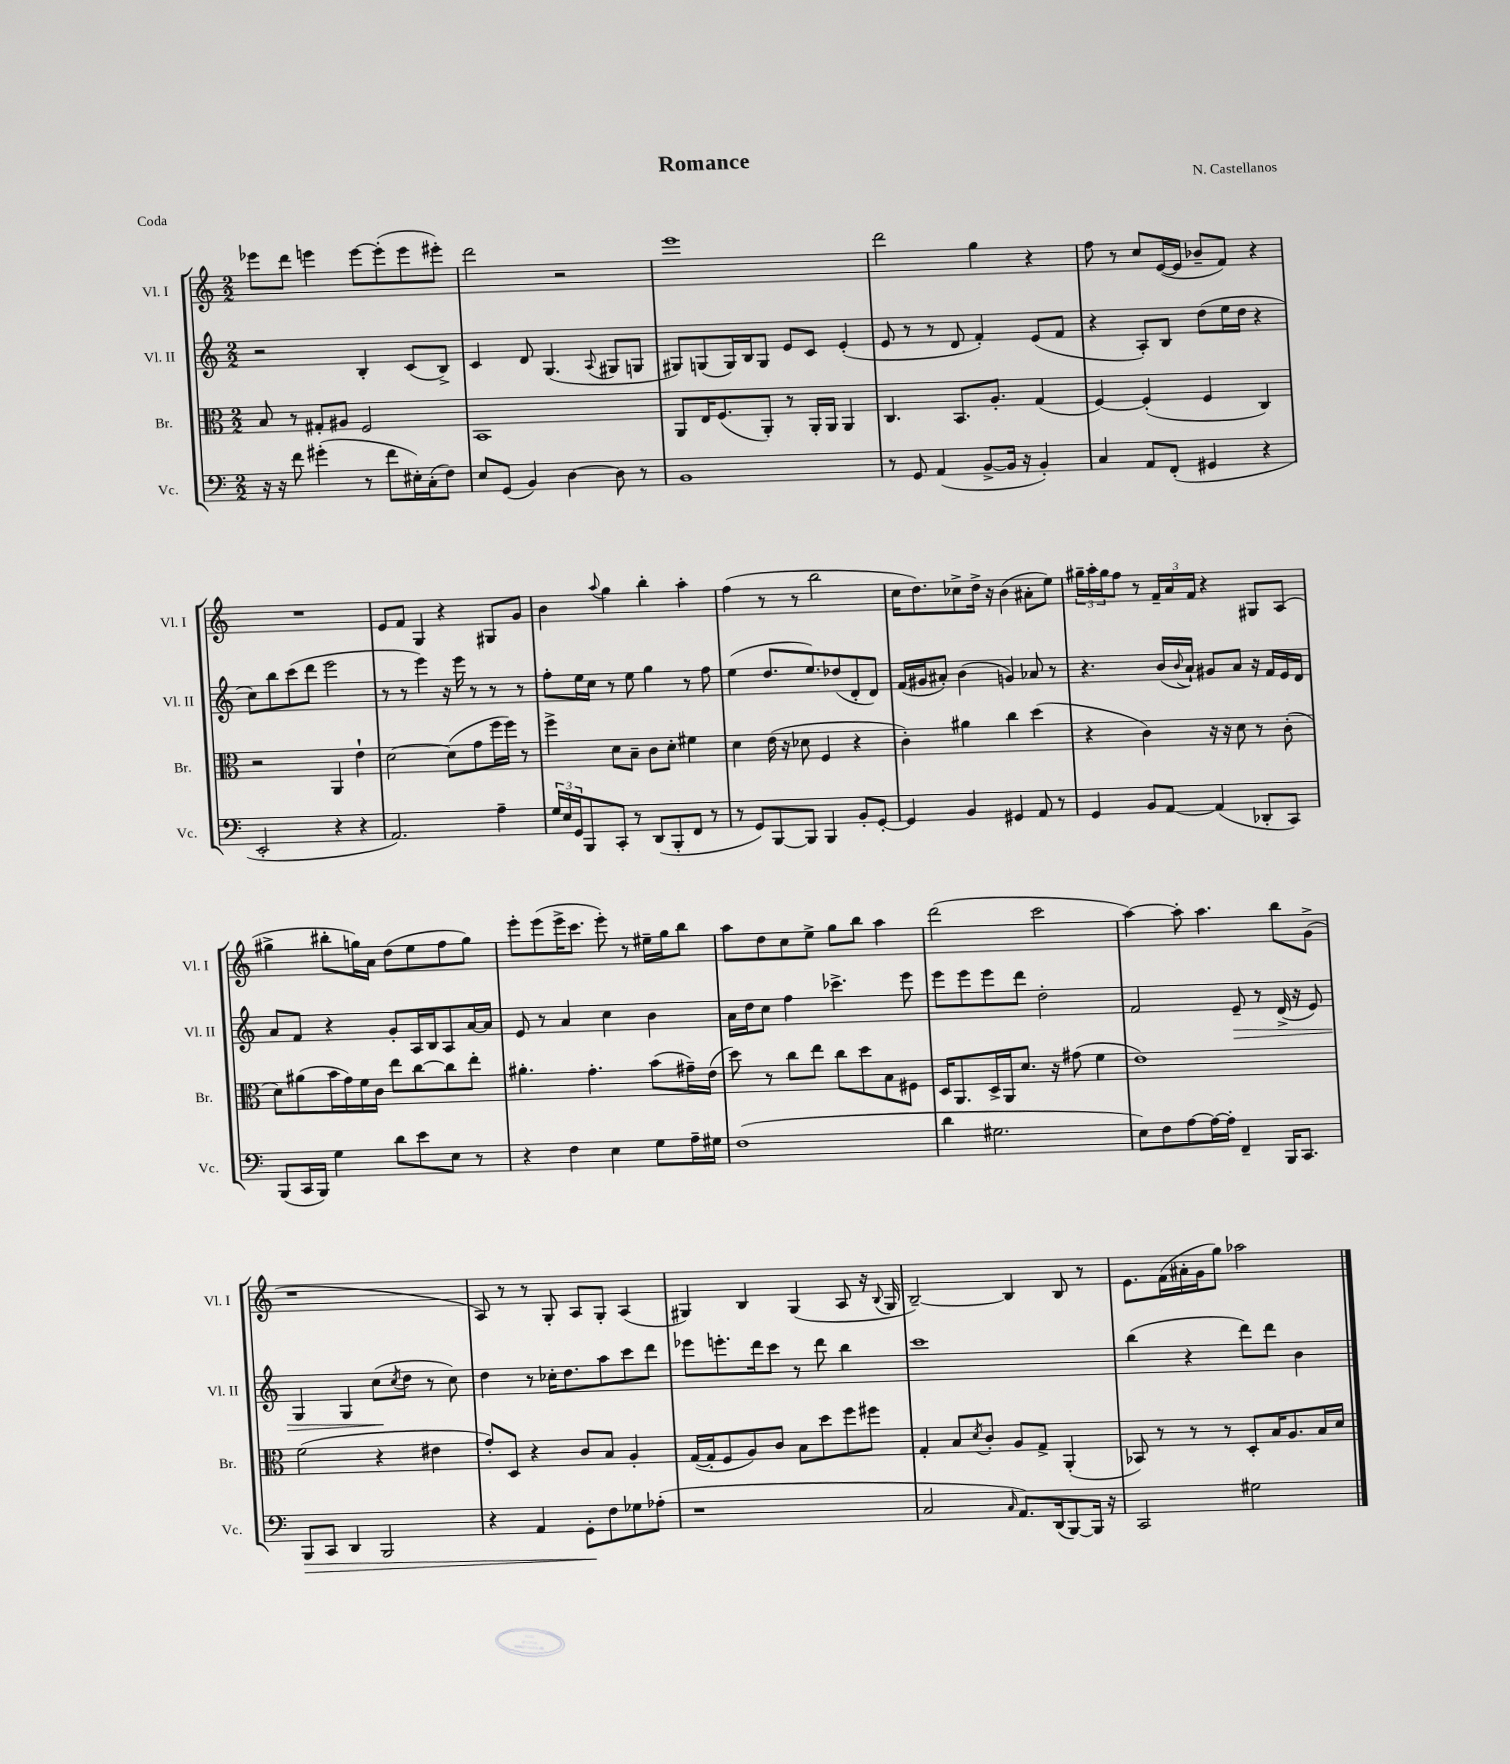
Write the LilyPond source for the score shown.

\header { title = "Romance" composer = "N. Castellanos" piece = "Coda" }
<<
\new StaffGroup <<
\new Staff = "s0" \with { instrumentName = "Vl. I" shortInstrumentName = "Vl. I" } {
    \clef treble \key c \major \numericTimeSignature \time 2/2
    ees'''8 d'''8 e'''4 e'''8~ e'''8-.( e'''8 eis'''8-.) |
    d'''2 r2 |
    e'''1 |
    d'''2 g''4 r4 |
    f''8 r8 c''8 e'16~( e'16 bes'8-- f'8) r4 |
    R1 |
    e'8 f'8 g4 r4 gis8 g'8 |
    b'4 \appoggiatura { a''8 } g''4 b''4-. a''4-. |
    f''4( r8 r8 b''2 |
    c''16 d''8.) ces''8-> d''16-> r16 b'4( ais'8-. e''8) |
    \tuplet 3/2 { gis''16-- a''16-. gis''16 } f''8 r8 \tuplet 3/2 { f'16-- a'16 f'16 } r4 gis8 a8( |
    gis''4-> bis''8-. g''16) a'16 d''8( e''8 f''8 g''8) |
    e'''8-. e'''8( e'''16-> c'''8. e'''8-.) r8 eis''16-- g''16 b''8 |
    a''8 d''8 c''8 e''8-> g''8 b''8 a''4 |
    d'''2( c'''2 |
    a''4~) a''8-. a''4. b''8 g'8->( |
    r1 |
    a8) r8 r8 g8-. a8 g8-. a4( |
    gis4) b4 gis4( a8 r16 \appoggiatura { b8 } gis16 |
    b2~--) b4 b8 r8 |
    e'8. f'16( ais'16-. g'16 g''8) aes''2 \bar "|." |
}
\new Staff = "s1" \with { instrumentName = "Vl. II" shortInstrumentName = "Vl. II" } {
    \clef treble \key c \major \numericTimeSignature \time 2/2
    r2 b4-. c'8( b8->) |
    c'4 d'8 g4.( \appoggiatura { a8 } gis8 g8 |
    gis8) g8( g16) b16 g8 e'8 c'8 e'4-.( |
    e'8 r8 r8 d'8 f'4-.) e'8( f'8 |
    r4 a8-.) b8 d''8( e''16 d''16 r4 |
    c''8) b''8 c'''8( d'''8 e'''2 |
    r8 r8 e'''4) r16 e'''16 r8 r8 r8 |
    f''8-. e''16 c''16 r8 e''8 g''4 r8 f''8 |
    e''4( d''8. e''8.) des''8( d'8-. d'8) |
    f'16( gis'16 ais'8-.) b'4( g'4) aes'8 r8 |
    r4. b'16( \appoggiatura { b'8 } a'16-!) gis'8 a'8 r16 f'16 e'16 d'16 |
    a'8 f'8 r4 g'8-. a16 b16 a8 a'16~ a'16 |
    e'8 r8 a'4 c''4 b'4 |
    a'16 d''16 c''8 f''4 ces'''4.-> e'''8 |
    e'''8 e'''8 e'''8 d'''8 d''2-. |
    f'2 e'8--\> r8 d'16->( r16 e'8) |
    g4 g4 c''8\!( \acciaccatura { c''8 } d''8 r8 c''8) |
    d''4 r8 ces''16-. d''8. a''8 c'''8 d'''8 |
    ees'''8 e'''8.-. d'''16 c'''8 r8 d'''8 b''4 |
    c'''1 |
    b''4( r4 d'''8) d'''8 b'4 \bar "|." |
}
\new Staff = "s2" \with { instrumentName = "Br." shortInstrumentName = "Br." } {
    \clef alto \key c \major \numericTimeSignature \time 2/2
    b8 r8 gis8-. ais8 f2 |
    b,1 |
    a,8 e16 f8.( a,8-.) r8 a,16-. a,16 a,4 |
    c4. b,8. a8.-. g4( |
    f4~) f4-.( f4 c4) |
    r2 a,4 e'4-! |
    d'2~ d'8( g'8 f''16 f''16) r8 |
    f''4-> d'8 b8-- c'8 d'8-. fis'4 |
    d'4 e'16( r16 des'8 f4 r4 |
    c'4-.) ais'4 c''4 d''4( |
    r4 c'4) r16 r16 d'8 r8 c'8-.( |
    d'8) ais'8( b'16 g'16) f'16 c'16 e''8 c''8~ c''8 e''8-. |
    ais'4.-. g'4.-. b'8( gis'16--) e'16( |
    d''8) r8 c''8 e''8 c''8 d''8 b8 fis8 |
    d16 a,8. d16-> a,16 d'8. r16 gis'8( f'4 |
    e'1) |
    f'2( r4 eis'4 |
    g'8-.) d8 r4 c'8 b8 a4-. |
    g16~( g16-. f8 a8) c'8 b8 d''8 f''8 fis''8 |
    g4-. b8 \acciaccatura { d'8 } c'8-. a8 g8-> a,4-.( |
    bes,8) r8 r8 r8 d8-. b16 a8. b16 d'16 \bar "|." |
}
\new Staff = "s3" \with { instrumentName = "Vc." shortInstrumentName = "Vc." } {
    \clef bass \key c \major \numericTimeSignature \time 2/2
    r16 r16 f'8 gis'4-.( r8 f'8 eis16-.) c16-.( f8) |
    e8 g,8( b,4) d4~ d8 r8 |
    b,1 |
    r8 g,8 a,4( b,8~-> b,16 r16 b,4-.) |
    c4 a,8 f,8-.( gis,4 r4 |
    e,2-. r4 r4 |
    a,2.) a4-- |
    \tuplet 3/2 { g16 e16 g,16 } b,,8 c,8-. r8 d,8( b,,8-. f,8 r8 |
    r8 g,8) b,,8~ b,,8 b,,4 b,8-. g,8~-. |
    g,4 b,4 gis,4 a,8 r8 |
    g,4 b,8 a,8~ a,4( des,8-. c,8) |
    b,,8( c,16 b,,16) g4 d'8 e'8 e8 r8 |
    r4 f4 e4 g8 a16-- gis16 |
    f1( |
    d'4 gis2. |
    e8) f8 a8~ a16~ a16-. f,4-- b,,16 c,8. |
    b,,8\> c,8 d,4 b,,2 |
    r4 a,4 g,8-.\! f8 ges8 aes8-.( |
    r1 |
    c2 \grace { c16 } a,8.) d,16( b,,8~) b,,16 r16 |
    c,2 gis2 \bar "|." |
}
>>
>>
\layout { \context { \Score \remove "Bar_number_engraver" } }
